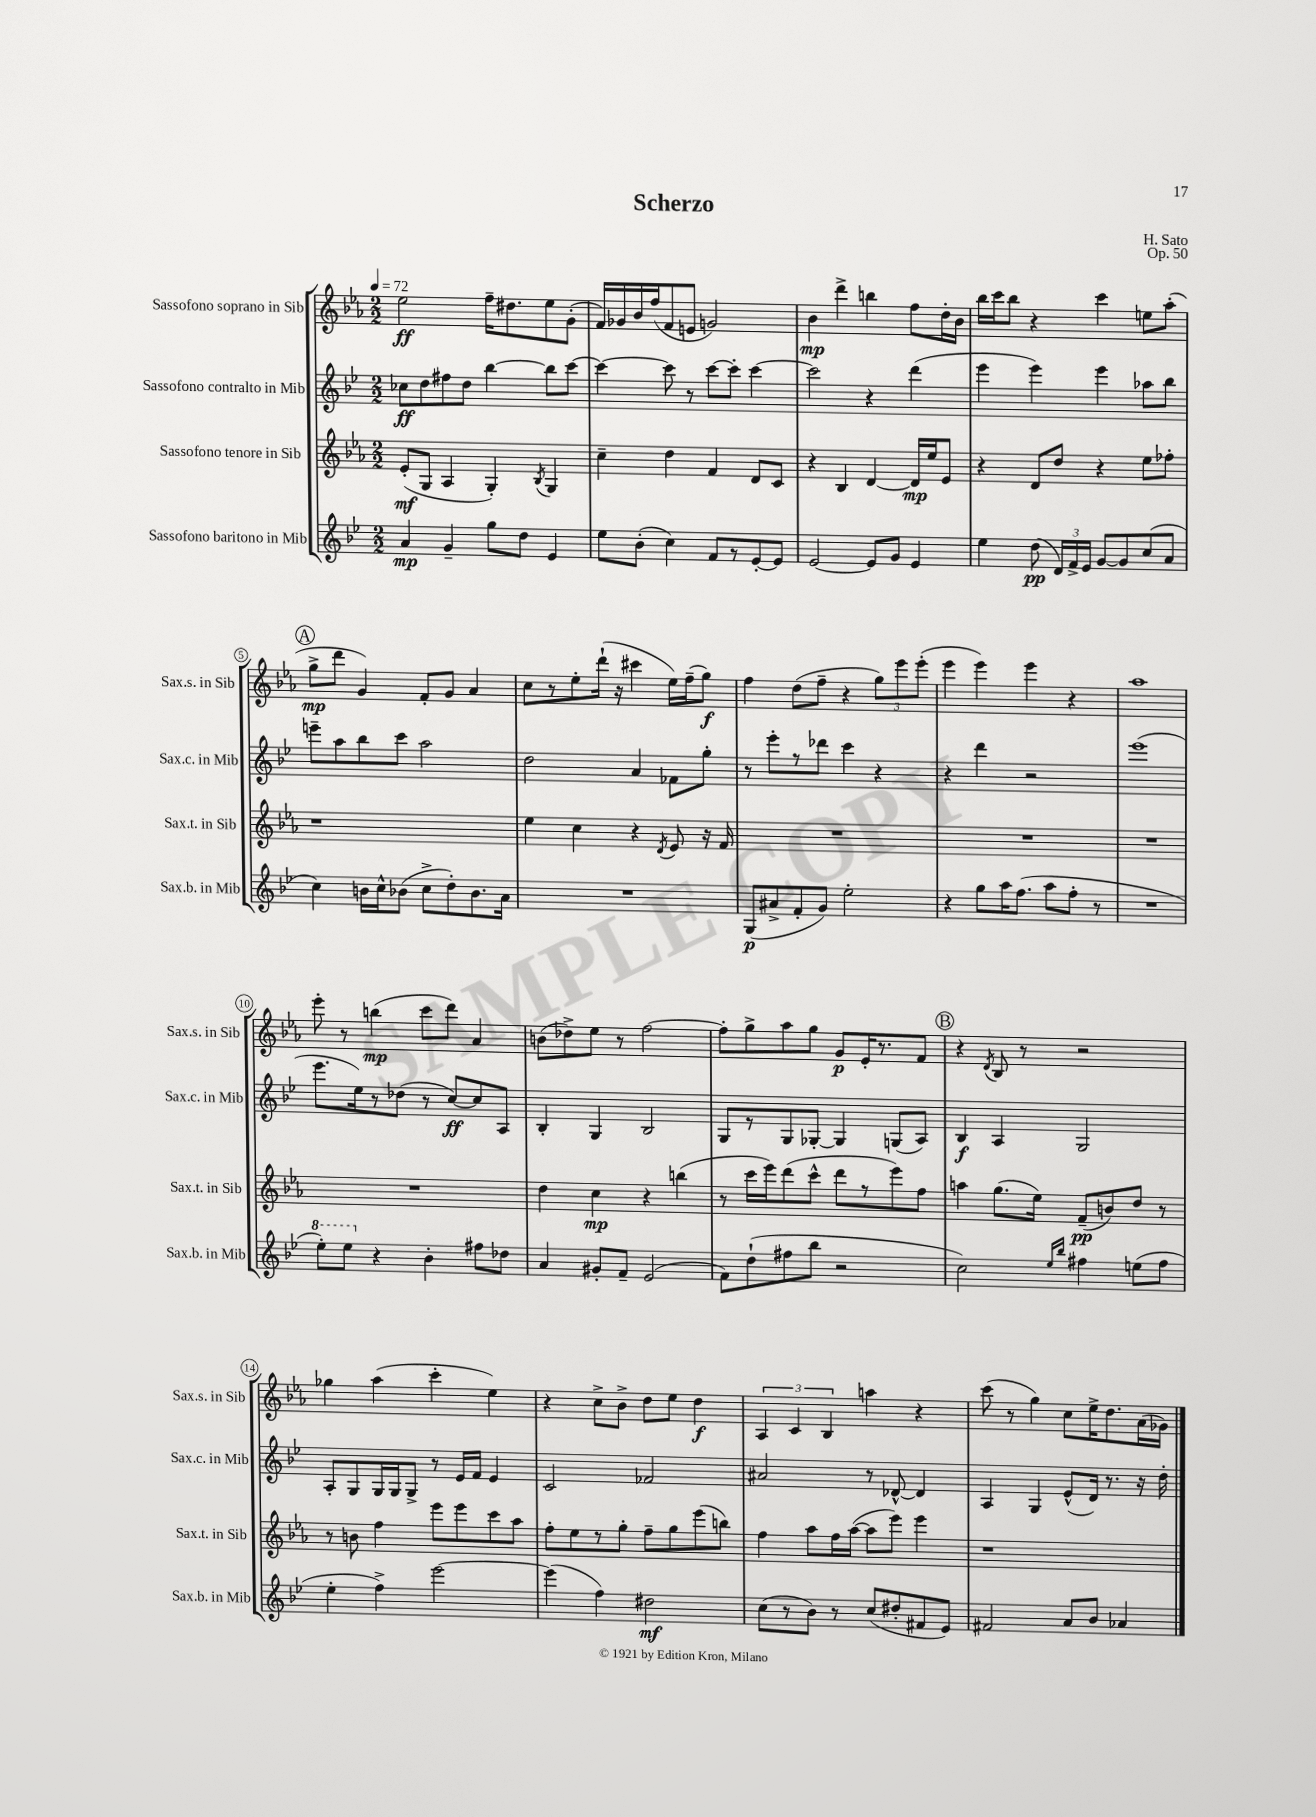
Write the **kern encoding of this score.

**kern	**kern	**kern	**kern
*staff4	*staff3	*staff2	*staff1
*clefG2	*clefG2	*clefG2	*clefG2
*k[b-e-]	*k[b-e-a-]	*k[b-e-]	*k[b-e-a-]
*M2/2	*M2/2	*M2/2	*M2/2
*MM72	*MM72	*MM72	*MM72
4a	(8e-'	8cc-	2ee-
.	8G	8dd	.
4g~	4A-	8ff#	.
.	.	8dd	.
8gg	4G')	[4bb-	16ff~
.	.	.	8.dd#
8dd	.	.	.
.	8qB-	.	.
4e-	4G	8bb-]	8ee-
.	.	[8ccc	(8g'
=	=	=	=
8ee-	4cc~	4ccc_	16f)
.	.	.	16g-
(8b-'	.	.	16b-
.	.	.	(16ff
4cc)	4dd	8ccc]	8f
.	.	8r	8e
8f	4f	[8ccc	2g)
8r	.	8ccc']	.
[8e-'	8d	[4ccc	.
8e-]	8c	.	.
=	=	=	=
[2e-	4r	2ccc]	4b-
.	4B-	.	4ddd^
8e-]	[4d	4r	4bb
8g	.	.	.
4e-	16d]	(4ddd	8ff
.	16ee-	.	.
.	8e-	.	16dd'
.	.	.	16b-
=	=	=	=
4ee-	4r	4eee-	16bb-
.	.	.	16ccc
.	.	.	8bb-
(8dd	8d	4eee-)	4r
24d)	8dd	.	.
24f^	.	.	.
24e-	.	.	.
[8g	4r	4eee-	4ccc
8g]	.	.	.
(8cc	8ee-	8aa-	8ee
8a	8ff-'	8bb-	(8aa-'
=	=	=	=
4cc)	1r	8eee~	8gg^
.	.	8aa	8ddd
16b	.	8bb-	4g)
16cc^^	.	.	.
(8b-	.	8ccc	.
8cc^	.	2aa	8f'
8dd')	.	.	8g
8.b-	.	.	4a-
16a	.	.	.
=	=	=	=
1r	4ee-	2dd	8cc
.	.	.	8r
.	4cc	.	8ee-'
.	.	.	(16ddd`
.	.	.	16r
.	4r	4a	4ccc#
.	8qd	.	.
.	8e-	8f-	16ee-)
.	.	.	(16ff~
.	16r	8gg'	8gg)
.	16f	.	.
=	=	=	=
(8G	1r	8r	4ff
8a#^	.	8eee-'	.
8f'	.	8r	(8dd
8g)	.	8ddd-	8ff~
2ee-'	.	4ccc	4r
.	.	4r	12gg)
.	.	.	12eee-
.	.	.	(12eee-'
=	=	=	=
4r	1r	4r	4eee-
8gg	.	4ddd	4eee-)
16aa	.	.	.
(8.ff	.	.	.
.	.	2r	4eee-
8aa	.	.	.
8ff'	.	.	4r
8r	.	.	.
=	=	=	=
1r	1r	(1eee-	1aa-
=	=	=	=
8eee-')	1r	8.eee-	8eee-'
8eee-	.	.	8r
.	.	16ee-)	.
4r	.	8r	(4bb
.	.	(8dd-	.
4b-'	.	8r	8ccc
.	.	[8cc)	8ddd)
8ff#	.	8cc]	4a-
8dd-	.	8A	.
=	=	=	=
4a	4dd	4B-'	(8b
.	.	.	8dd-^)
8g#'	4cc	4G	8ee-
8f~	.	.	8r
(2e-	4r	2B-	[2ff
.	(4bb	.	.
=	=	=	=
8f)	8r	8G	8ff']
(8dd`	16ccc	8r	8gg^
.	16eee-)	.	.
8ff#	(8ddd	8G	8aa-
8bb-	8ccc^^	[8G-'	8gg
2r	8ddd	4G-]	8g
.	8r	.	16e-'
.	.	.	8.r
.	8eee-)	(8G	.
.	8ff	8A)	8f
=	=	=	=
2cc)	4aa	4B-	4r
.	.	.	8qd
.	(8.gg	4A	8B-
.	.	.	8r
.	16ee-)	.	.
16qqee-	.	.	.
16qqbb-	.	.	.
4ff#	(8f~	2G	2r
.	8b)	.	.
(8ee	8dd	.	.
8ff#	8r	.	.
=	=	=	=
4ee-'	8r	8A'	4gg-
.	8b	8G	.
4ff^)	4ff	16G	(4aa-
.	.	16G	.
.	.	8G^	.
[2eee-	8eee-	8r	4ccc'
.	8eee-	16e-	.
.	.	16f	.
.	8ccc	4e-	4ee-)
.	8aa-	.	.
=	=	=	=
(4eee-]	8ff'	2c	4r
.	8ee-	.	.
4ff)	8r	.	8cc^
.	8gg'	.	8b-^
2dd#	8ff~	2f-	8dd
.	8gg	.	8ee-
.	(8eee-	.	4dd
.	8bb)	.	.
=	=	=	=
(8cc	4ff	2a#	6A-
8r	.	.	.
.	.	.	6c
8b-)	8aa-	.	.
.	.	.	6B-
8r	16ff	.	.
.	([16aa-	.	.
(8cc	8aa-]	8r	4aa
8dd#'	8eee-)	[8d-^^	.
8f#	4eee-	4d-]	4r
8e-)	.	.	.
=	=	=	=
2f#	1r	4A	(8ccc
.	.	.	8r
.	.	4G	4gg)
8a	.	(8e-^^	8cc
8b-	.	16d)	16ee-^
.	.	8.r	8.dd
4a-	.	.	.
.	.	16r	(16a-
.	.	16dd'	16g-)
==	==	==	==
*-	*-	*-	*-
